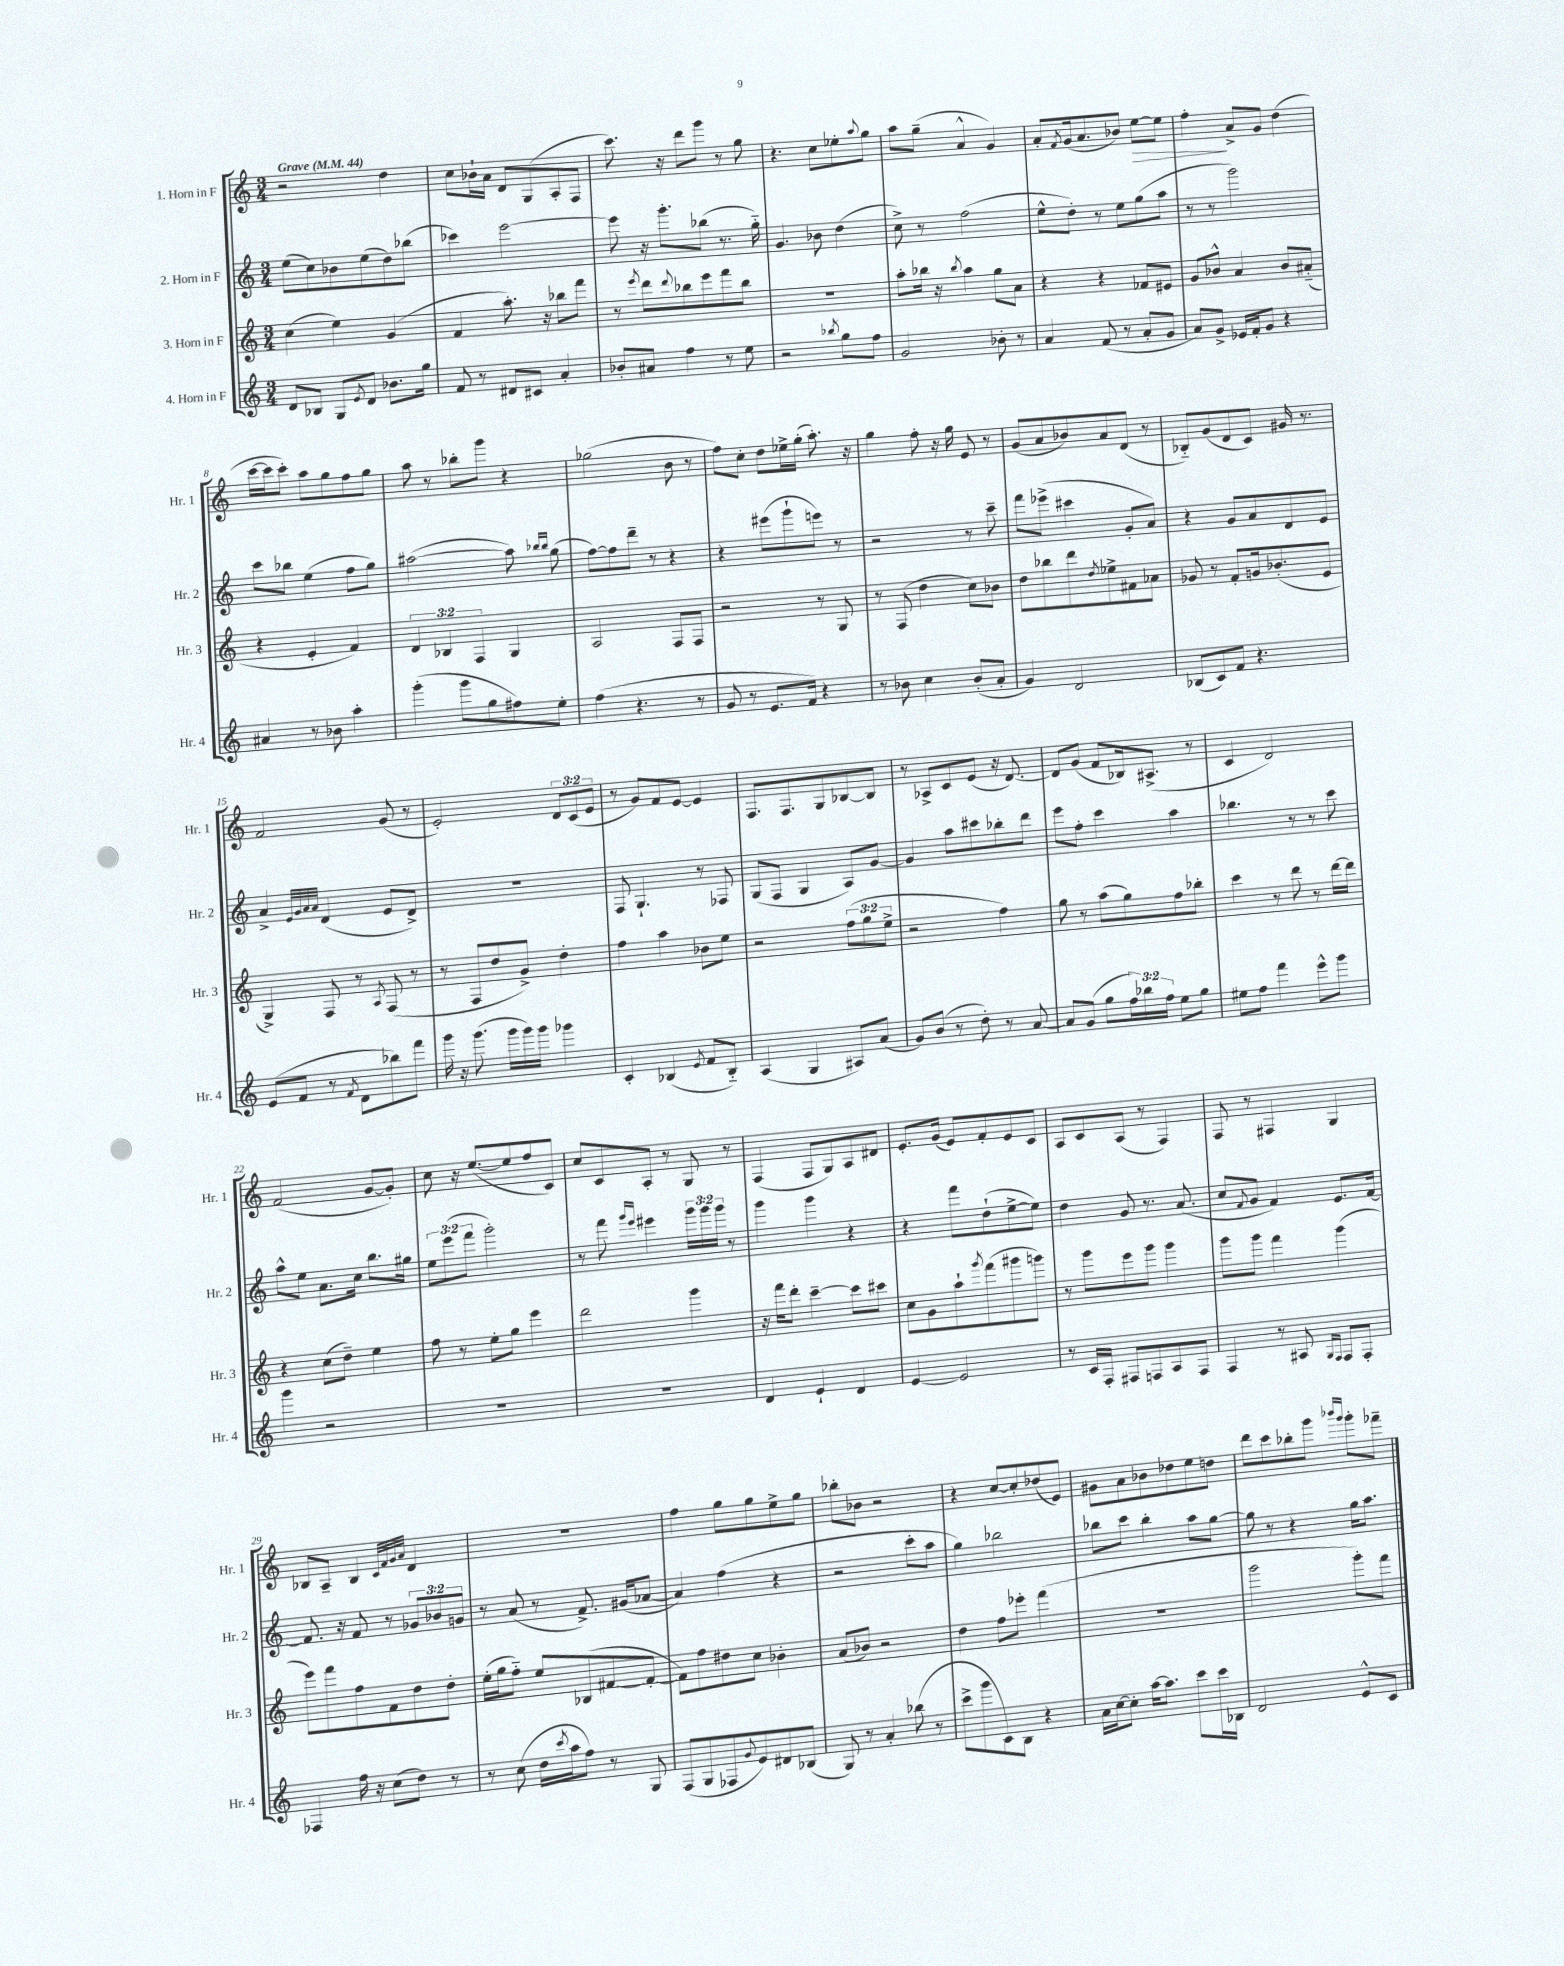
<<
\new StaffGroup <<
\new Staff = "s0" \with { instrumentName = "1. Horn in F" shortInstrumentName = "Hr. 1" } {
    \clef treble \key c \major \numericTimeSignature \time 3/4 \override Staff.TupletNumber.text = #tuplet-number::calc-fraction-text \tempo "Grave" 4 = 44
    r2 d''4 |
    c''8 bes'16-! a'16 d'8 g8( a8-. f8 |
    c'''8.) r16 d'''8 g'''8 r8 g''8 |
    r4. c''8 ees''8-. \appoggiatura { a''8 } g''8 |
    a''8 g''8--( a'4-^ g'4) |
    a'8-. \acciaccatura { f'8 } g'16( a'8. bes'8) e''8~\> e''8 |
    f''4-.\! a'8-> g'8 d''4( |
    c'''16~ c'''16 c'''8-.) a''8 g''8 f''8 g''8 |
    a''8 r8 bes''8-. g'''8 r4 |
    ges''2( b'8 r8 |
    f''8) c''8-. d''8 ees''16-> g''16-.( a''8.-.) r16 |
    g''4 f''8-. r16 g''16 e'8 r8 |
    g'8( a'8 bes'8) a'8 d'8( r8 |
    bes8-_) g'8( d'8 c'8) gis'16 r8. |
    f'2 g'8( r8 |
    e'2-.) \tuplet 3/2 { d'8 c'8( e'8 } |
    r8 g'8) f'8 e'8~ e'4 |
    f8. f8. g8 bes8~ bes8 |
    r8 aes8-> c'8 e'8( r16 d'8.~) |
    d'8 g'8( f'8 bes16) ais8.->( r8 |
    c'4 d'2) |
    f'2( g'8~ g'8-.) |
    c''8 r16 e''8.~( e''8 f''8 c'8) |
    c''8 c'8 a8-. r8 g8 r8 |
    f4( f8 g8) a8 dis'8 |
    e'8.-. g'16( e'8) f'8-. e'8 c'8 |
    a8 c'8 a8( r8 f4) |
    f8 r8 fis4 g4 |
    bes8 a8-- bes4 \grace { c'32 f'32 g'32 a'32 } d'4 |
    R2. |
    f''4 g''8 g''8 e''8-> g''8 |
    bes''8-. bes'8 r2 |
    r4 c''8~ c''8-. des''8( e'8) |
    gis'8 a'8 bes'8 des''8 e''8 d''8 |
    d'''8 c'''8 bes''8-. g'''8 \grace { bes'''16 g'''16 } g'''8-. fes'''8-- \bar "|." |
}
\new Staff = "s1" \with { instrumentName = "2. Horn in F" shortInstrumentName = "Hr. 2" } {
    \clef treble \key c \major \numericTimeSignature \time 3/4 \override Staff.TupletNumber.text = #tuplet-number::calc-fraction-text
    e''8( c''8) bes'8 e''8( d''8) bes''8( |
    ces'''4) e'''2~ |
    e'''8 r16 g'''8.-. bes''8( r8. g''16-_) |
    g'4. bes'8 d''4( |
    c''8->) r8 f''2( |
    e''8-^ d''8-.) r8 e''8 g''8( a''8 |
    r8 r8 g'''2) |
    c'''8 bes''8 e''4( f''8 g''8) |
    ais''2~( ais''8) \grace { bes''16 bes''16 } g''8( |
    f''8~) f''8 d'''8-- r8 r4 |
    r4 eis'''8( g'''8-! e'''8) r8 |
    r2 r8 c'''8-- |
    f'''8 ees'''8->( cis'''4 g'8-. a'8) |
    r4 g'8 a'8 d'8 e'8 |
    a'4-> \grace { e'32 g'32 a'32 a'32 } d'4( e'8 d'8->) |
    R2. |
    f8 g4.-! r8 fes8 |
    g8( f8 g4 a8) g'8~ |
    g'4 a''8 cis'''8 bes''8-. d'''8 |
    e'''8 f''8-. c'''4 a''4 |
    bes''4. r8 r8 c'''8 |
    a''8-^ e''8 a'8. c''16 b''8. gis''16 |
    \tuplet 3/2 { e''8 e'''8( f'''8 } g'''2-.) |
    r8 f'''8 \grace { g'''16 e'''16 } eis'''4 \tuplet 3/2 { g'''16 g'''16 g'''16 } r8 |
    g'''4 g'''4 r4 |
    r4 f'''8 d''8-!( e''8~-> e''8) |
    d''4 g'8 r8. a'8.( |
    c''8 \appoggiatura { f'8 } g'8 f'4) e'8. f'16~ |
    f'8. r16 f'8 r8 \tuplet 3/2 { ges'8 bes'8 g'8 } |
    r8 a'8( r8 f'8.->) gis'16( aes'8~ |
    aes'4) f''4( r4 |
    r2 c'''8-. a''8 |
    g''4) bes''2 |
    bes''8 c'''8 bes''4-. a''8 g''8~ |
    g''8 r8 r4 g''16 a''8. \bar "|." |
}
\new Staff = "s2" \with { instrumentName = "3. Horn in F" shortInstrumentName = "Hr. 3" } {
    \clef treble \key c \major \numericTimeSignature \time 3/4 \override Staff.TupletNumber.text = #tuplet-number::calc-fraction-text
    c''4( e''4) g'4( |
    f'4 a''8.-.) r16 bes''8 f'''8 |
    r8 \acciaccatura { e'''8 } d'''8 \appoggiatura { d'''8 } bes''8 e'''8 f'''8 bes''8 |
    R2. |
    a''8-. bes''16 r16 \acciaccatura { bes''8 } a''4 g''8 a'8 |
    r4 r4 fes'8 eis'8 |
    g'8 bes'8-^ a'4 bes'8 ais'8-_( |
    r4 e'4-. f'4) |
    \tuplet 3/2 { d'4 bes4 f4 } g4 |
    a2 f8 f8 |
    r2 r8 g8 |
    r8 f8( d''4 c''8) bes'8 |
    d''8 bes''8 d'''8 \acciaccatura { d''8 } ees''8-> fis'8 aes'8 |
    ges'8 r8 f'8-. g'16 bes'8.-.( e'8 |
    g4->) f8 r8 \acciaccatura { a8 } f8( r8 |
    r8 f8 d''8 g'8->) d''4-. |
    f''4 a''4 bes'8 e''8 |
    r2 \tuplet 3/2 { f''8( g''8 e''8-> } |
    r2 f''4) |
    g''8 r8 a''8( g''8) f''8 bes''8-. |
    c'''4 r8 d'''8 r8 d'''16~ d'''16 |
    r4 c''8( d''8--) e''4 |
    f''8 r8 e''8-. g''8 e'''4 |
    d'''2 g'''4 |
    r16 f'''16 d'''8-. c'''4~-- c'''8 cis'''8 |
    c''8 g'8 a''8-! \acciaccatura { g'''8 } f'''8( gis'''8 g'''8) |
    r8 g'''8 e'''8 g'''8 g'''4 |
    g'''8 g'''8 f'''4 g'''4( |
    e'''8) f'''8 f''8 f'8 d''8 d''8-. |
    e''16-.( g''16 f''8-_) e''8 bes8( fis'8~ fis'8~-. |
    fis'8) f''8 dis''8 c''8 bes'4-. |
    a'8( bes'8) r2 |
    d''4 f''8 ees'''8-. f'''4( |
    R2. |
    g'''2 g'''8-.) f'''8 \bar "|." |
}
\new Staff = "s3" \with { instrumentName = "4. Horn in F" shortInstrumentName = "Hr. 4" } {
    \clef treble \key c \major \numericTimeSignature \time 3/4 \override Staff.TupletNumber.text = #tuplet-number::calc-fraction-text
    d'8 bes8 g8 \acciaccatura { e'8 } d'8 bes'8. g''16 |
    f'8 r8 dis'8 cis'8 a'4-. |
    bes'8-. ais'8 f''4 r8 e''8 |
    r2 \acciaccatura { bes''8 } g''8 f''8 |
    g'2 bes'8-. r8 |
    a'4 f'8( r8 a'8-. g'8 |
    a'8) g'8-> ees'16 f'16-. g'8 r4 |
    ais'4 r8 bes'8 a''4-. |
    g'''4-.( g'''8 g''8 fis''8) e''8-. |
    f''4( r4. r8 |
    g'8 r8 e'8. f'16) r4 |
    r8 bes'8 c''4 bes'8-.( a'8-. |
    g'4) d'2 |
    bes8( c'8) f'8 r4. |
    e'8( f'8 r8 \acciaccatura { f'8 } d'8 bes''8) f'''8 |
    g'''16 r16 g'''8.( g'''16 g'''16) g'''16 ges'''4 |
    c'4-. bes4( \acciaccatura { e'8 } f'8 bes8-_) |
    a4( g4 ais8) a'8( |
    g'8) b'8( r8 d''8-.) r8 a'8~ |
    a'8 g'8( g''8 \tuplet 3/2 { f''16) bes''16 f''16 } e''8 g''8 |
    eis''8 f''8 f'''4 e'''8-^ g'''8 |
    g'''4 r2 |
    R2. |
    R2. |
    d'4 e'4-! d'4 |
    e'4~ e'2 |
    r8 c'16 f16-. fis8 f8 a8 f8 |
    f4 r8 ais8 \grace { g16 f16 } f8 f8-. |
    fes4 f''16 r16 c''8( d''8) r8 |
    r8 c''8( d''16 \acciaccatura { c'''8 } a''16 f''8) r8 g8 |
    f8( g8 fes8 \appoggiatura { g'8 } e'8) dis'8 bes8( |
    g8) r8 a'4-. bes''8( r8 |
    c'''8-> g'''8 c'8) b8 r4 |
    a'16 c''16~ c''8-. a''16~ a''8. c'''8 c'''16 bes16 |
    d'2 e'8-^ c'8 \bar "|." |
}
>>
>>
